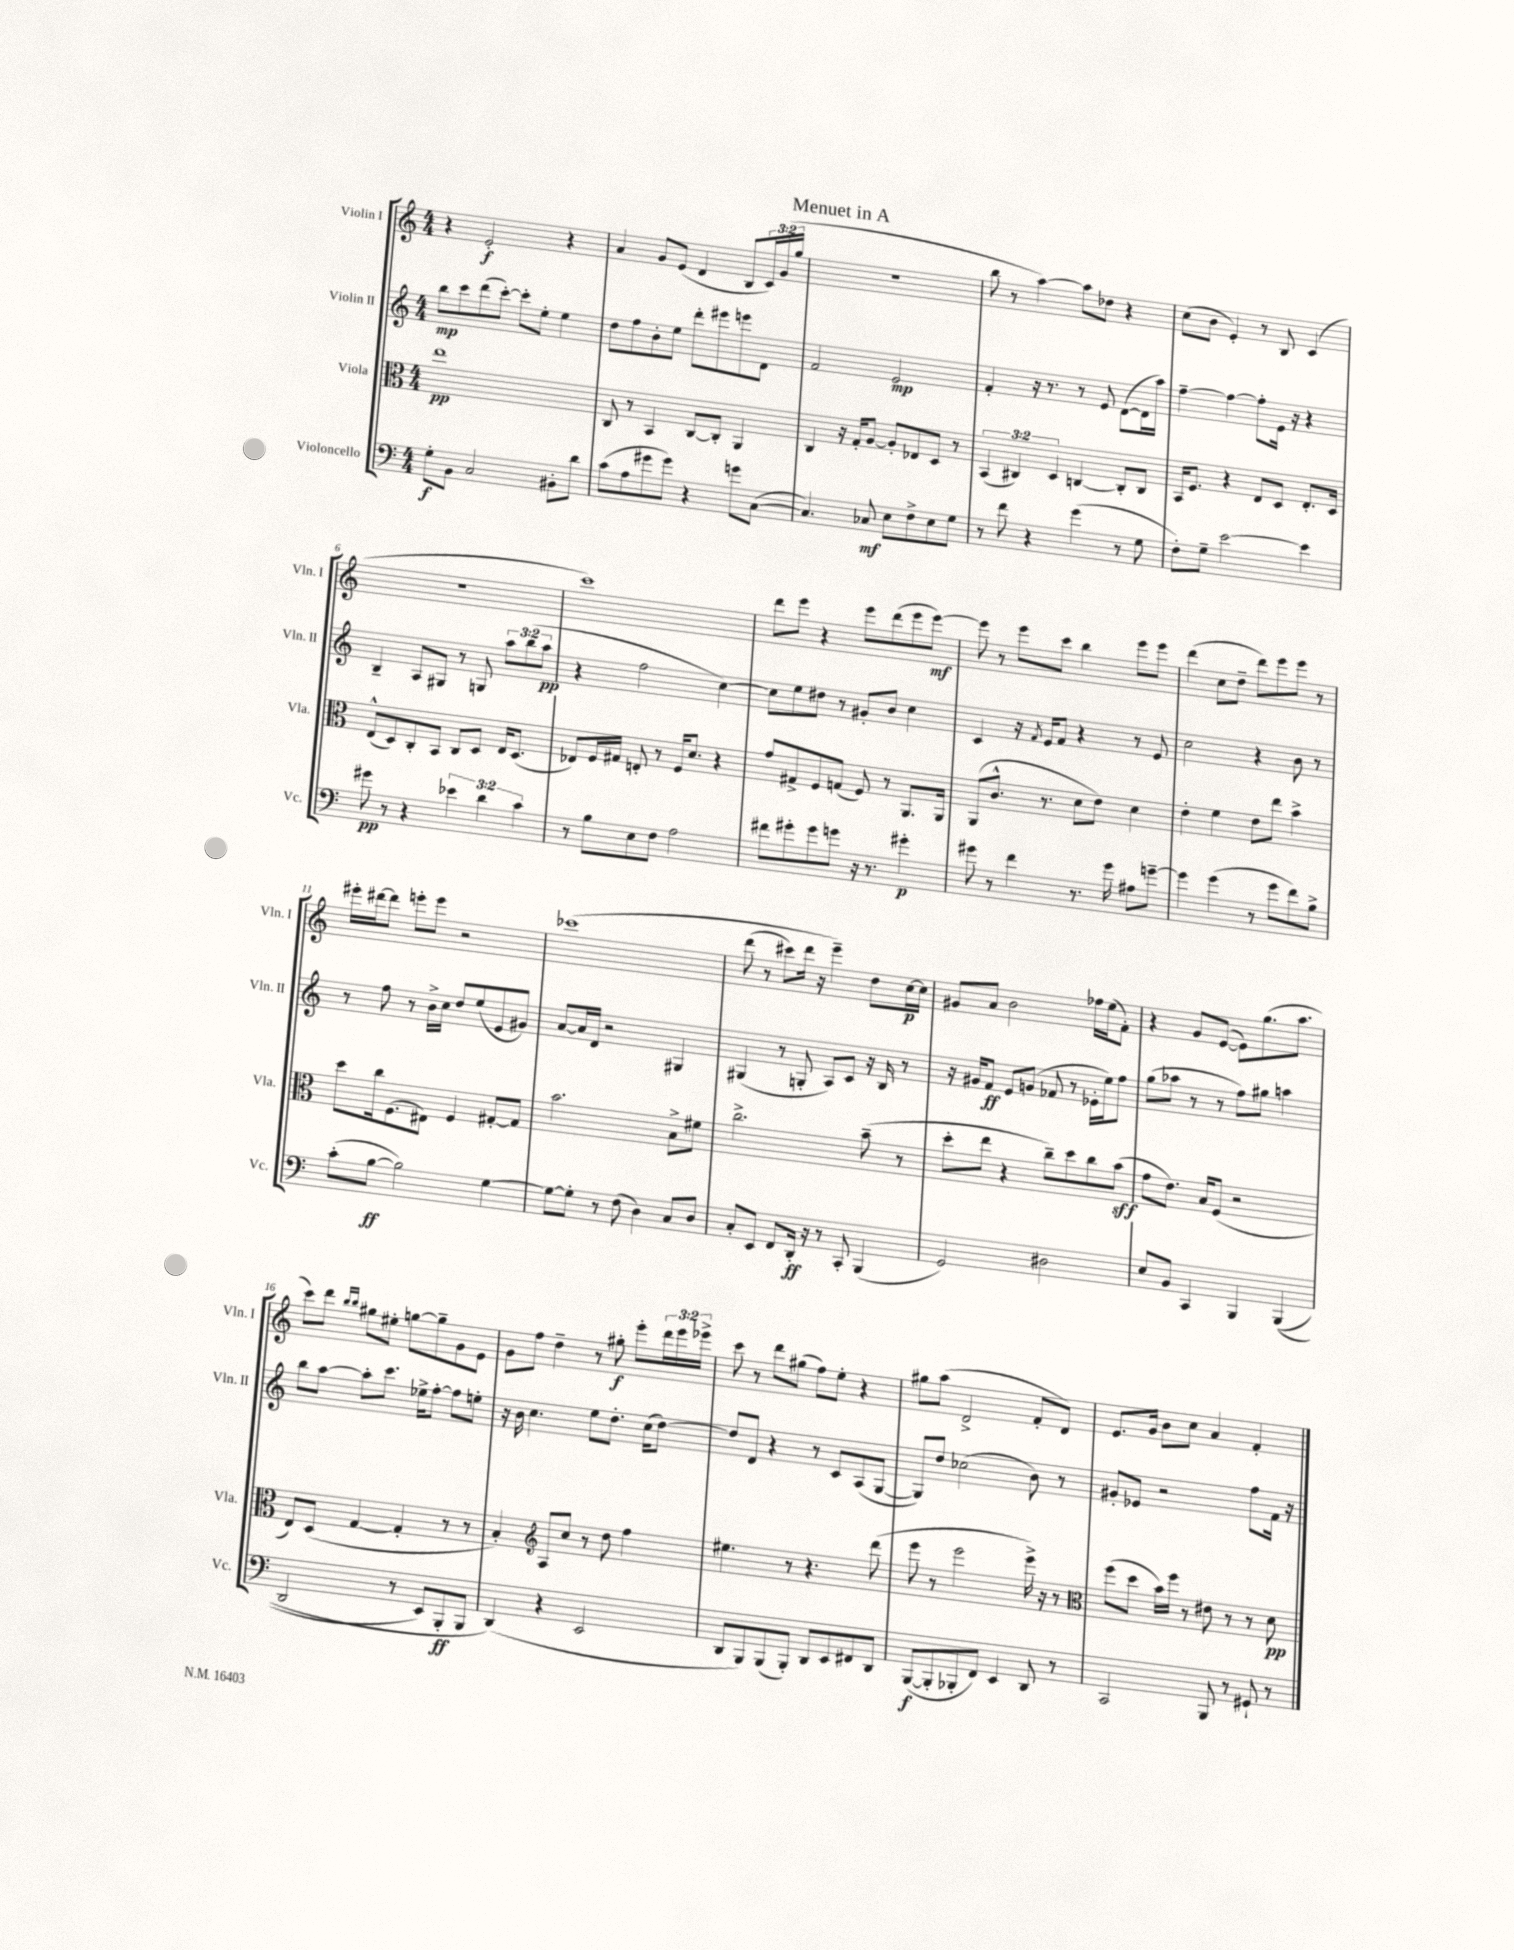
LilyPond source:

\header { title = "Menuet in A" }
<<
\new StaffGroup <<
\new Staff = "s0" \with { instrumentName = "Violin I" shortInstrumentName = "Vln. I" } {
    \clef treble \key c \major \numericTimeSignature \time 4/4 \override Staff.TupletNumber.text = #tuplet-number::calc-fraction-text
    r4 e'2-.\f r4 |
    a'4 g'8 e'8( d'4 b8 \tuplet 3/2 { c'16) g'16( g''16 } |
    R1 |
    b''8 r8 a''4~) a''8 des''8 r4 |
    c''8( b'8 e'4-.) r8 b8 c'4( |
    R1 |
    c'''1) |
    d'''8 e'''8 r4 e'''8 d'''8( e'''8 e'''8~\mf) |
    e'''8 r8 e'''8 c'''8 b''4 e'''8 e'''8 |
    d'''4( c''8 d''8-- d'''8) e'''8 e'''8 r8 |
    eis'''16-. dis'''16~ dis'''8 e'''8-. e'''8 r2 |
    ces'''1\( |
    d'''8( r8 cis'''8) d'''16 r16 e'''4--\) d''8 c''16~\p c''16 |
    gis'8 a'8 b'2 fes''16 e''16( f'8-.) |
    r4 g'8 e'8~( e'8) g''8.( a''8. |
    c'''8) d'''8 \grace { b''16 b''16 } gis''8 eis''8-. g''8~ g''8-- g'8 e'8 |
    g'8 f''8 d''4-- r8 gis''8-.\f e'''8-. \tuplet 3/2 { d'''16 e'''16 ees'''16-> } |
    c'''8 r8 d'''8 gis''8( f''8) e''8-. r4 |
    gis''8 a''8( d'2-> f'8-. d'8) |
    e'8. g'16 b'8 c''8 a'4 f'4-. \bar "|." |
}
\new Staff = "s1" \with { instrumentName = "Violin II" shortInstrumentName = "Vln. II" } {
    \clef treble \key c \major \numericTimeSignature \time 4/4 \override Staff.TupletNumber.text = #tuplet-number::calc-fraction-text
    b''8\mp c'''8 d'''8( c'''8~-.) c'''8-. e''8-. e''4 |
    d''8 f''8 b'8-. e''8 d'''8-. eis'''8 e'''8 d'8 |
    f'2 e'2\mp |
    f'4-. r16 r8. r8 e'8 d'8~( d'16 a''16) |
    f''4~-- f''4~ f''8-. e'16 r16 r4 |
    b4-- a8 gis8 r8 g8 \tuplet 3/2 { a''8 b''8( a''8\pp } |
    r4 f''2 c''4~) |
    c''8 e''8 dis''8 r8 gis'8-. b'8 c''4 |
    c'4 r16 \acciaccatura { f'8 } e'16 f'8 r4 r8 e'8 |
    c''2 r4 b'8 r8 |
    r8 f''8 r8 b'16-> c''16 d''8 e''8( e'8 gis'8) |
    a'8~ a'16 d'16 r2 gis4 |
    gis4( r8 g8-. a8) c'8 r16 b16 r8 |
    r16 gis'16 f'8\ff e'8 g'8( fes'8 r8 ees'16-. e''16) f''8 |
    g''8( aes''8 r8 r8 f''8) gis''8 a''4 |
    b''8 a''8~ a''8-. c'''8. ees''16-> f''8~-. f''8 e''8-. |
    r16 b'16 c''4. e''8 d''8.-. c''16( d''8~) |
    d''8 d'8 r4 r8 c'8 a8( g8~ |
    g8) d''8 ces''2( b'8) r8 |
    gis'8-. ees'8 r2 f''8 f'16 r16 \bar "|." |
}
\new Staff = "s2" \with { instrumentName = "Viola" shortInstrumentName = "Vla." } {
    \clef alto \key c \major \numericTimeSignature \time 4/4 \override Staff.TupletNumber.text = #tuplet-number::calc-fraction-text
    e''1\pp |
    c8 r8 b,4 c8~ c8-. a,4 |
    c4 r16 g16-. a8~ a8-. ees8 d8 r8 |
    \tuplet 3/2 { b,4( cis4) d4 } c4~ c8-. c8 |
    b,16 f8. r4 e8 d8 e8.-. d16 |
    e8-^( d8) c8-. b,8 c8 d8 e16 d8.( |
    ees8) f16 gis16 e8-. r8 f16 d'8. r4 |
    g'8 gis8-> f8 g8( f8) r8 a,8. a,16 |
    a,8( c'8.-^ r8. d'8 e'8) d'4 |
    e'4-. f'4 e'8 e''8 b'4-> |
    d''8 c''16 f8.( eis8) f4 gis8~-. gis8 |
    b'2. b8-> fis'8 |
    c''2.-> b'8--( r8 |
    d''8-. e''8 r4 c''8--) d''8 c''8 b'8\sff( |
    g'8 e'8.) b16 f8( r2 |
    e8) d8( g4~ g4-. r8 r8 |
    b4-.) \clef treble a8 c''8 r8 d''8 f''4 |
    eis''4. r8 r4. d'''8( |
    e'''8 r8 e'''2 e'''16->) r16 r8 |
    \clef alto f''8( d''8 b'16) f''16 r8 eis'8 r8 r8 d'8\pp \bar "|." |
}
\new Staff = "s3" \with { instrumentName = "Violoncello" shortInstrumentName = "Vc." } {
    \clef bass \key c \major \numericTimeSignature \time 4/4 \override Staff.TupletNumber.text = #tuplet-number::calc-fraction-text
    g8-.\f b,8 c2 bis,8-. d'8 |
    c'8( a8 gis'8 gis'8) r4 g'8 c8~( |
    c4.) ces8\mf e8 f8-> e8 g8 |
    r8 f'8 r4 g'4( r8 g8 |
    f8-.) g8-- e'2~ e'4 |
    gis'8\pp r8 r4 \tuplet 3/2 { ees'4 d'4 c'4 } |
    r8 b8 e8 f8 a2 |
    fis'8 gis'8-. gis'8 g'8 r16 r8. gis'4-.\p |
    gis'8 r8 f'4 r8. gis'16 ais8 g'8~-- |
    g'4 g'4( r8 g'8 f'8) b8-> |
    c'8-.( b8~\ff b2) g4~ |
    g8~ g8-. r8 f8( d4) c8 d8 |
    c8-. e,8 f,8 d,16-.\ff r16 r8 c,8-. b,,4( |
    g,2) dis2 |
    e8 b,8 c,4 b,,4 b,,4(\( |
    d,2 r8 e,8) b,,8-.\ff b,,8 |
    d,4(\) r4 e,2 |
    d,8 b,,8) b,,8( b,,8-.) d,8 e,8 fis,8 d,8 |
    b,,8~\f( b,,8-. bes,,8-. f,8) e,4 d,8 r8 |
    c,2 b,,8 r8 gis,8-! r8 \bar "|." |
}
>>
>>
